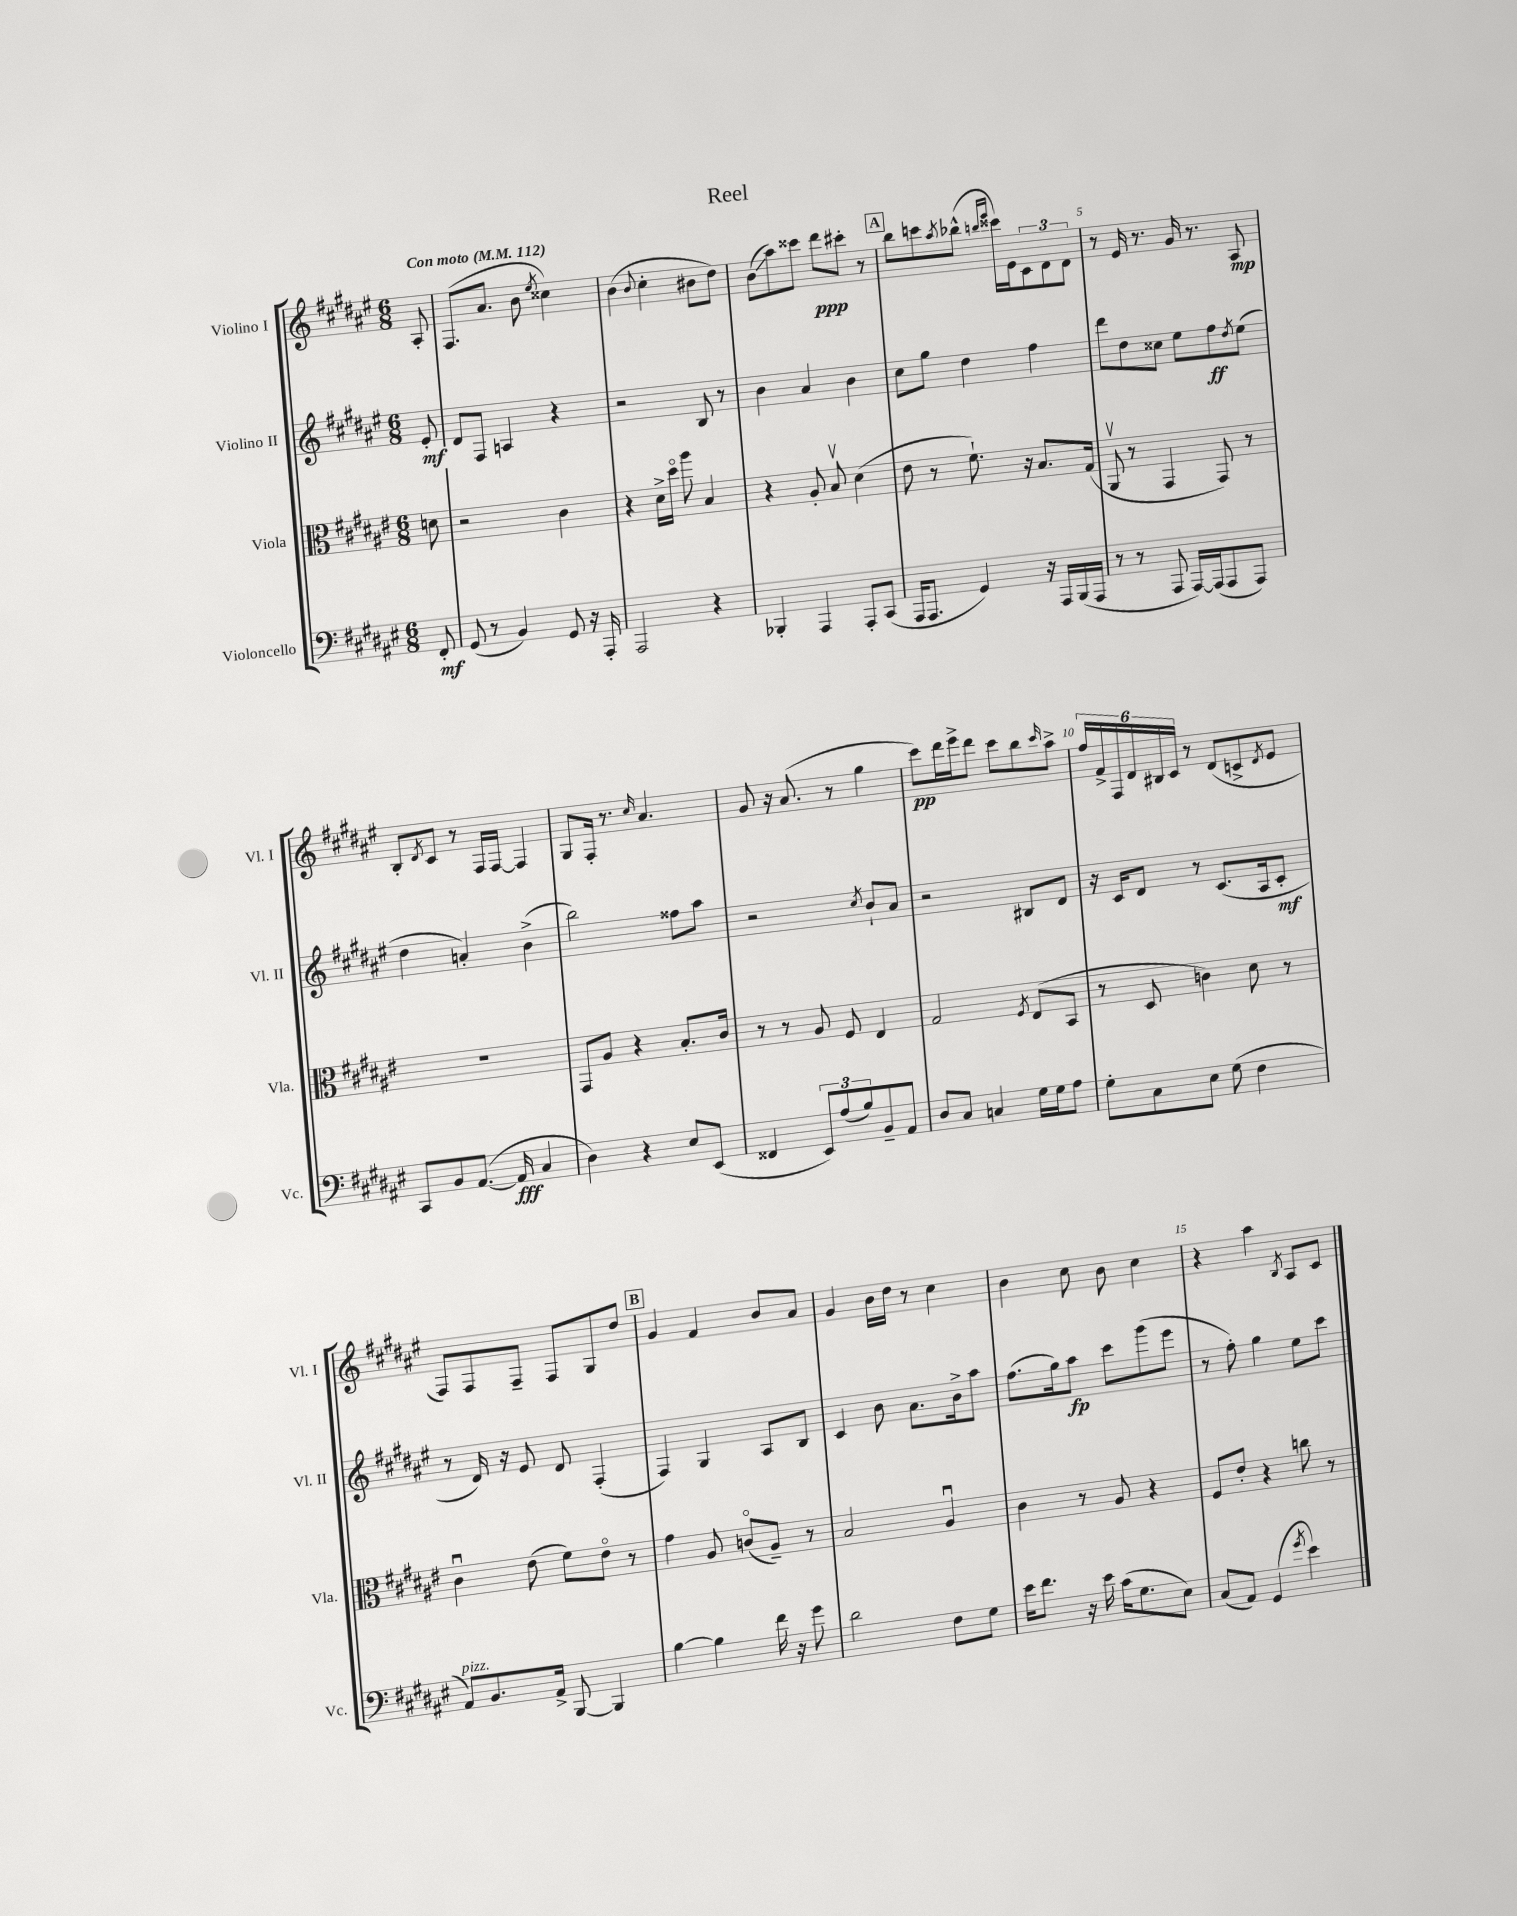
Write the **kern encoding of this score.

**kern	**kern	**kern	**kern
*staff4	*staff3	*staff2	*staff1
*clefF4	*clefC3	*clefG2	*clefG2
*k[f#c#g#d#a#e#]	*k[f#c#g#d#a#e#]	*k[f#c#g#d#a#e#]	*k[f#c#g#d#a#e#]
*M6/8	*M6/8	*M6/8	*M6/8
*MM112	*MM112	*MM112	*MM112
8FF#'	8d	8e#'	8A#'
=	=	=	=
(8GG#	2r	8d#	(8.F#
8r	.	8F#	.
.	.	.	8.a#
4BB)	.	4A	.
.	.	.	8b
.	.	.	8qee#
8GG#	4c#	4r	4cc##)
16r	.	.	.
16AAA#'	.	.	.
=	=	=	=
2AAA#	4r	2r	(4b
.	.	.	8qqb
.	16d#^	.	4cc#'
.	16dd#o	.	.
.	8aa#	.	.
4r	4B	8B	8b#
.	.	8r	8dd#)
=	=	=	=
4BBB-'	4r	4b	(8b
.	.	.	8aa#)
4AAA#	8A#'	4a#	8ccc##
.	8Bv	.	8ddd#
8AAA#'	(4d#	4b	8ccc#'
(8CC#	.	.	8r
=	=	=	=
16AAA#	8e#	8cc#	8bb
8.AAA#	.	.	.
.	8r	8gg#	8ccc
.	.	.	8qaa#
4GG#)	8.f#`)	4dd#	(8bb-^^
.	.	.	16qqbb
.	.	.	16qqeee#
.	.	.	16ccc##)
.	16r	.	16e#
16r	8.B	4ff#	12c#
16AAA#	.	.	.
.	.	.	12d#
(16BBB	.	.	.
.	.	.	12d#
16AAA#	(16G#	.	.
=	=	=	=
8r	8AA#v	8ddd#	8r
8r	8r	8dd#	16e#
.	.	.	8.r
8AAA#	4GG#	8cc##	.
[16AAA#)	.	8ee#	16g#
(16AAA#]	.	.	8.r
8AAA#	8GG#)	8ff#	.
.	.	8qdd#	.
8AAA#)	8r	(8ee#	8A#
=	=	=	=
8CC#	2.r	4dd#	8B'
.	.	.	8qd#
8BB	.	.	8c#
([8.AA#	.	4a')	8r
.	.	.	16F#
16AA#]	.	.	[16F#
4C#	.	(4b^	4F#]
=	=	=	=
4D#)	8GG#	2bb)	8G#
.	8A#	.	16F#'
.	.	.	8.r
4r	4r	.	.
.	.	.	16qqcc#
.	.	.	4.a#
8E#	8.B'	8ff##	.
(8EE#	.	8aa#	.
.	16c#	.	.
=	=	=	=
4FF##	8r	2r	8g#
.	8r	.	16r
.	.	.	(8.a#
12EE#)	8A#	.	.
(12A#	.	.	.
.	8F#	.	8r
12B)	.	.	.
.	.	8qcc#	.
8BB~	4E#	8b`	4gg#
8AA#	.	8a#	.
=	=	=	=
8D#	2G#	2r	8ccc#)
8C#	.	.	16ddd#
.	.	.	16eee#^
4C	.	.	8ddd#
.	.	.	8ccc#
.	8qF#	.	.
16G#	(8E#	8B#	8bb
16G#	.	.	.
.	.	.	16qqccc#
8A#	8BB	8d#	8aa#^
=	=	=	=
8G#'	8r	16r	24ff#
.	.	.	24f#^
.	.	16c#	.
.	.	.	24F#
8C#	8D#	8d#	24d#
.	.	.	24B#
.	.	.	24c#
8E#	4c)	8r	8r
(8G#	.	(8.c#	(8d#
4F#	8d#	.	8c^
.	.	16A#	.
.	.	.	8qd#
.	8r	8c#'	8e#
=	=	=	=
8AA#)	4c#u	8r	8F#)
8.BB	.	16d#)	8F#
.	.	16r	.
.	(8e#	8e#	8F#~
16AA#^	.	.	.
[8BBB	8f#)	8d#	8F#
4BBB]	8e#o	(4F#'	8G#
.	8r	.	8dd#
=	=	=	=
[4B	4g#	4F#)	4g#
4B]	8A#	4G#	4f#
.	(8co	.	.
16f#	8A#~)	8A#	8b
16r	.	.	.
8g#	8r	8B	8a#
=	=	=	=
2d#	2B	4c#	4g#
.	.	8b	16b
.	.	.	16dd#
.	.	8.a#	8r
8F#	4A#u	.	4cc#
.	.	16b^	.
8G#	.	8aa#	.
=	=	=	=
16e#	4c#	(8.ff#	4b
8.f#	.	.	.
.	.	16gg#)	.
16r	8r	8aa#	8cc#
16e#	.	.	.
(16c#	8A#	8ccc#	8b
8.G#	.	.	.
.	4r	(8ggg#	4cc#
8E#)	.	8eee#	.
=	=	=	=
(8C#	8F#	8r	4r
8AA#)	8e#'	8ff#')	.
(4GG#	4r	4gg#	4aa#
8qg#	.	.	8qB
4e#)	8cc	8ee#	8A#
.	8r	8ccc#	8c#
==	==	==	==
*-	*-	*-	*-
